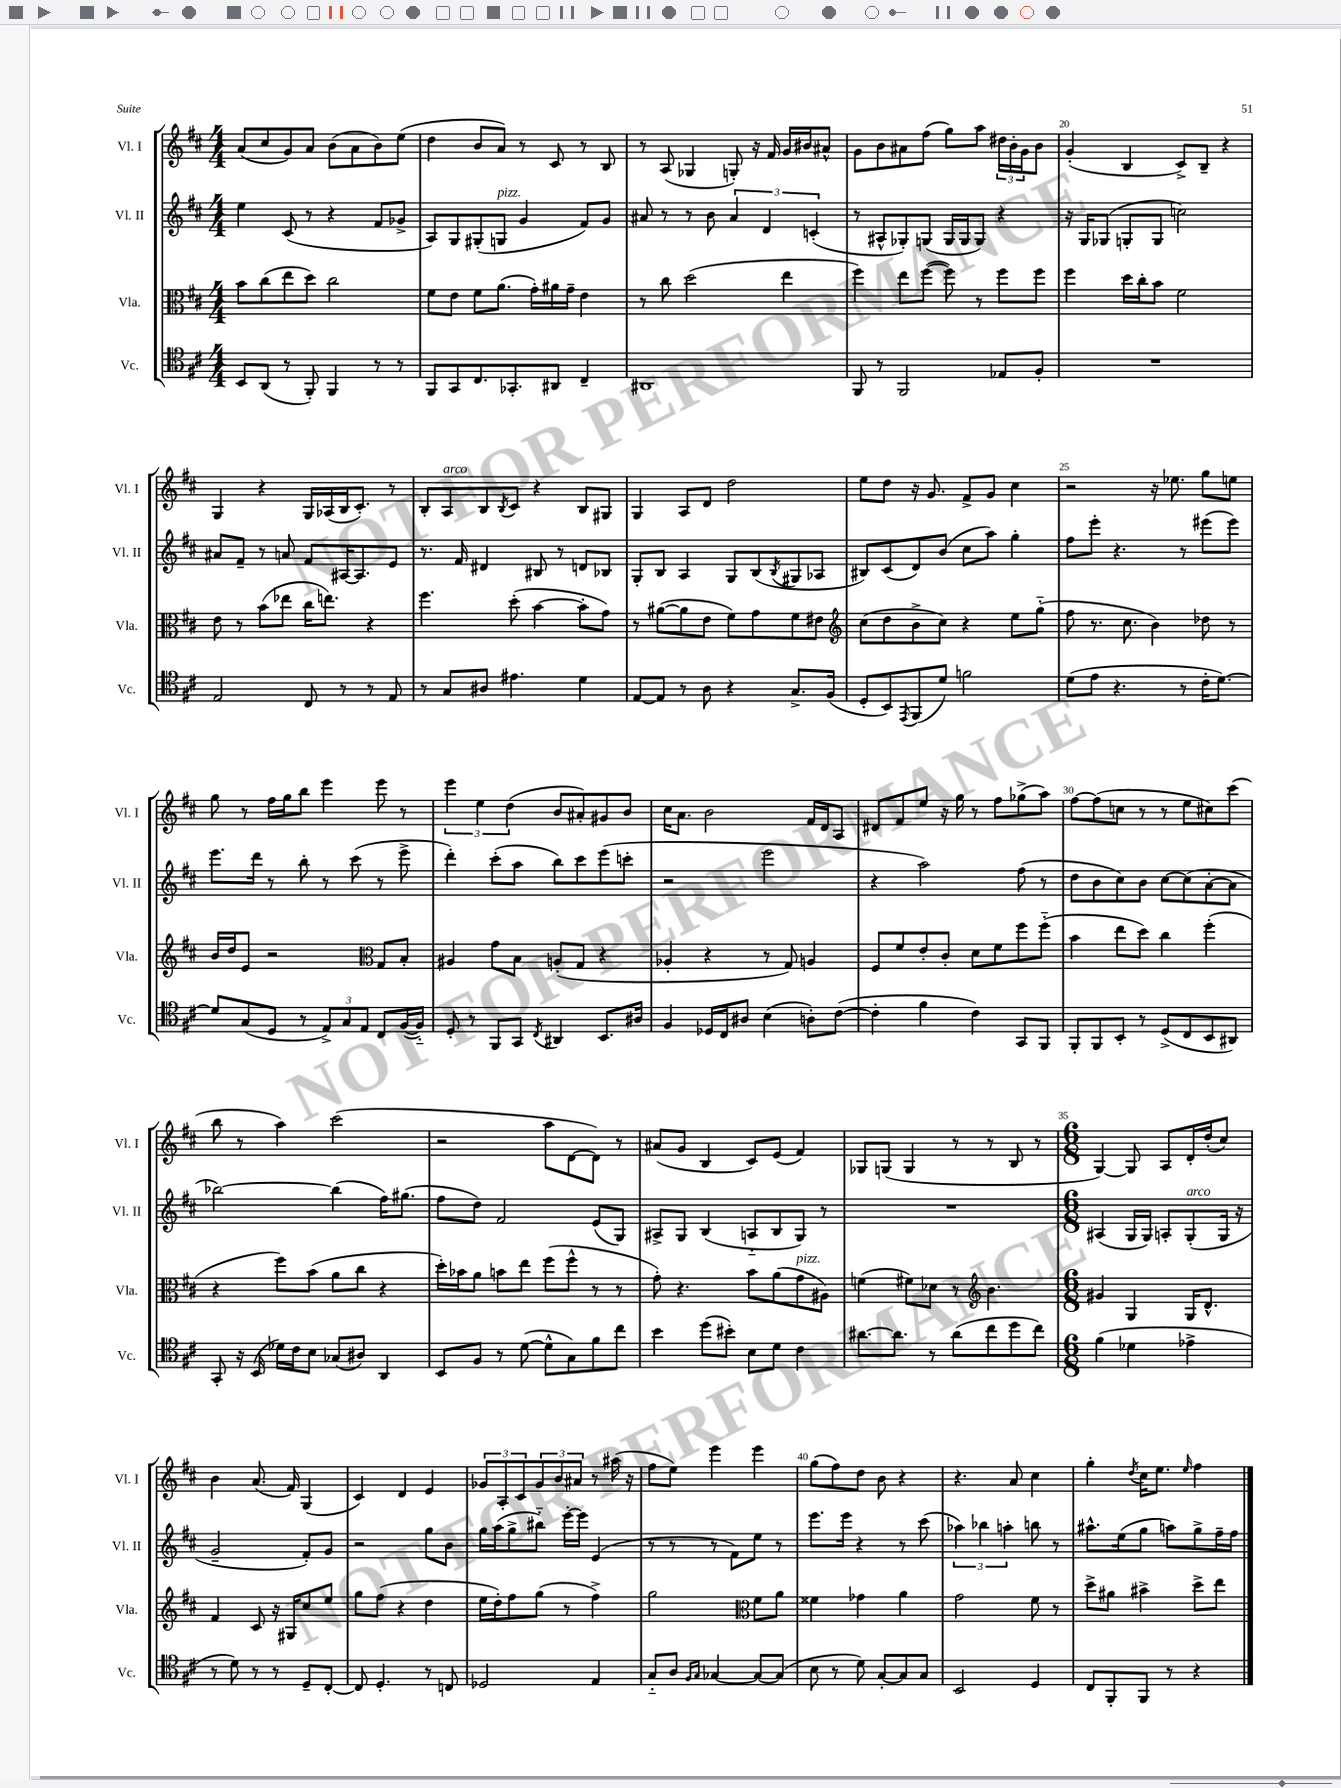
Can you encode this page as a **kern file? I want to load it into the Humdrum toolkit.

**kern	**kern	**kern	**kern
*part4	*part3	*part2	*part1
*staff4	*staff3	*staff2	*staff1
*I"Vc.	*I"Vla.	*I"Vl. II	*I"Vl. I
*I'Vc.	*I'Vla.	*I'Vl. II	*I'Vl. I
*clefC4	*clefC3	*clefG2	*clefG2
*k[f#c#]	*k[f#c#]	*k[f#c#]	*k[f#c#]
*M4/4	*M4/4	*M4/4	*M4/4
=16	=16	=16	=16
8BB/L	8b\L	4ee\	(8a/L
(8AA/J	(8cc#\	.	8cc#/
8r	8ee\	(8c#/	8g/)
8FF#'/)	8dd\J)	8r	8a/J
4FF#/	2cc#\	4r	(8b\L
.	.	.	8a\
8r	.	8f#/L	8b\)
8r	.	8g-X^/J	(8ee\J
=17	=17	=17	=17
8FF#/L	8f#\L	8A/L)	4dd\
8GG/	8e\J	8G/	.
8.C#/	8f#\L	(8G#X'/	8b/L
!	!	!LO:TX:a:i:t=pizz.	!
.	(8.a\J	8Gn/J	8a/J)
8.GG-X'/	.	.	.
.	.	4g/	8r
.	16g'\LL)	.	.
8AA#X/J	16a#X\	.	8c#/
.	16g~\JJ	.	.
4C#~/	4e\	8f#/L)	8r
.	.	8g/J	8B/
=18	=18	=18	=18
1AA#X	8r	8a#X/	8r
.	8cc#\	8r	(8A/
.	(2dd\	8r	4G-X/
.	.	8b\	.
.	.	6a#/	8Gn'/)
.	.	.	16r
.	.	6d/	.
.	.	.	16f#/
.	4ee\	.	16g/LL
.	.	.	16b#X/J
.	.	(6cn'/	.
.	.	.	8a#X^^/J
=19	=19	=19	=19
8FF#/	4ff#\)	8r	8g\L
8r	.	8A#X^^/L	8b\
2FF#/	8ee\L	8G-X'/)	8a#X\
.	([8ff#\J	(8Gn/J	(8ff#\J
.	8ff#\])	16G/LL	8gg\L)
.	.	16G/J	.
.	8r	8G/J)	8aa\J
8E-X/L	8ff#\L	4r	24dd#X\LL
.	.	.	24b'\
.	.	.	24g\J
8F#'/J	8ff#\J	.	8b\J
=20	=20	=20	=20
1r	4ff#\	16r	(4g'/
.	.	16G/KL	.
.	.	(8G-X/J	.
.	16dd\LL	8Gn'/L	4B/
.	16cc#'\J	.	.
.	8b\J	8G/J	.
.	2f#\	2ccn\)	8c#^/L)
.	.	.	8B~/J
.	.	.	4r
!!LO:LB:g=z
=21	=21	=21	=21
2E/	8e\	8a#X/L	4G/
.	8r	8f#~/J	.
.	(8b\L	8r	4r
.	8ee-X\J	8an/	.
8C#/	16cc#\KL	8f#/L	16G/LL
.	8.een\J)	.	(16A-X/
8r	.	[16A#X/K	16B/J
.	.	8.A#/]	8.c#'/J)
8r	4r	.	.
8E/	.	8e/J	8r
=22	=22	=22	=22
8r	4.ff#\	8.r	8B'/L
!	!	!	!LO:TX:a:i:t=arco
8G/L	.	.	8A/
.	.	16f#/	.
8A#X/J	.	4d#X/	8B/
.	.	.	8qB/
4.e#X\	(8dd'\	.	8c#/J
.	[4b\	8B#X/	4r
.	.	8r	.
4d\	8b'\L]	8dn/L	8B/L
.	8g\J)	8B-X/J	8G#X/J
=23	=23	=23	=23
[8E/L	8r	8G'/L	4G/
8E/J]	([8a#X\L	8B/J	.
8r	8a#\]	4A/	8A/L
8A\	8e\J	.	8d/J
4r	8f#\L)	8G/L	2dd\
.	8g\	(8B/	.
.	.	8qB/	.
8.G^/L	8f#\	8G#X/	.
.	8e#X\J	8A-X/J	.
(16F#/Jk	.	.	.
=24	=24	=24	=24
*	*clefG2	*	*
8D'/L	(8cc#\L	8B#X/L)	8ee\L
8BB/)	8dd\	(8c#/	8dd\J
8qEE/	.	.	.
(8FF#/	8b^\	8d/)	16r
.	.	.	8.g/
8d/J)	8cc#\J)	(8b/J	.
2fn\	4r	8cc#\L	8f#^/L
.	.	8aa\J)	8g/J
.	8ee\L	4gg'\	4cc#\
.	(8gg\J	.	.
=25	=25	=25	=25
(8d\L	8ff#\	8ff#\L	2r
8e\J	8.r	8eee'\J	.
4.r	.	4.r	.
.	8.cc#\	.	.
.	4b\)	.	16r
.	.	.	8.ee-X\
8r	.	8r	.
16c#'\KL	8dd-X\	(8eee#X\L	8gg\L
[8.d\J)	.	.	.
.	8r	8eee#\J)	8een\J
!!LO:LB:g=z
=26	=26	=26	=26
8d/L]	16b/LL	8.eee\L	8gg\
.	16dd/J	.	.
(8G/	8e/J	.	8r
.	.	16ddd\Jk	.
8D/J	2r	8r	16ff#\LL
.	.	.	16gg\J
8r	.	8bb'\	8bb\J
12E^/L)	.	8r	4eee\
12G/	.	.	.
.	.	(8ccc#\	.
12E/J	.	.	.
*	*clefC3	*	*
8C#/L	8G/L	8r	8eee\
([16F#/L	8B'/J	8eee^\	8r
16F#/JJ])	.	.	.
=27	=27	=27	=27
8D'/	4A#X/	4ddd'\)	6eee\
8r	.	.	.
.	.	.	6ee\
8FF#/L	8g\L	(8ccc#'\L	.
.	.	.	(6dd\
8GG/J	8B\J	8aa\J	.
8qC#/	.	.	.
4AA#X/	(8An'/L	8bb\L)	8b/L
.	8G/J	8ccc#\	8a#X'/)
8.BB/L	4r	(8eee\	8g#X/
.	.	8cccn'\J	8b/J
16A#X/Jk	.	.	.
=28	=28	=28	=28
4F#/	4A-X'/	2r	16cc#\KL
.	.	.	8.a\J
16D-X/LL	4r	.	2b\
16C#/J	.	.	.
8A#X/J	.	.	.
(4B\	8r	2eee\	.
.	8G/)	.	.
8An'\L)	4An/	.	16f#/LL
.	.	.	16d/J
([8c#\J	.	.	8A/J
=29	=29	=29	=29
4c#'\]	8F#/L	4r	8d#X/L
.	8f#/	.	8f#/
4f#\	8e'/	2aa\)	8ee/J
.	8c#'/J	.	16r
.	.	.	16gg\
4c#\)	8d\L	.	8r
.	8f#\	.	8ff#\L
8GG/L	8ff#\	(8ff#\	(8gg-X^\
8FF#/J	(8ff#\J	8r	8aa\J)
=30	=30	=30	=30
8FF#'/L	4b\	8dd\L	[8ff#\L
8FF#/	.	8b\	(8ff#\]
8BB'/J	8ee\L	8cc#\)	8ccn\J
8r	8dd\J)	8b\J	8r
(8D^/L	4cc#\	[8cc#\L	8r
8C#/	.	(8cc#\]	8ee\L
8BB/	(4ff#'\	[8a'\	8cc#X\)
8AA#X/J)	.	8a\J]	(8ccc#\J
!!LO:LB:g=z
=31	=31	=31	=31
8GG'/	4r	[2bb-X\)	8bb\
16r	.	.	8r
(16BB/	.	.	.
16d-X\LL)	8ff#\L)	.	4aa\)
16c#\J	.	.	.
8B\J	(8b\J	.	.
(8G-X/L	8a\L	(4bb-\]	(2ccc#\
8A#X/J)	8cc#\J	.	.
4AA/	4r	16ff#\KL)	.
.	.	(8.gg#X\J	.
=32	=32	=32	=32
8BB/L	16dd'\LL)	8ff#\L	2r
.	16b-X\J	.	.
8F#/J	8a\J	8dd\J)	.
8r	8bn\L	2f#/	.
([8d\	8ee\J	.	.
8d^^\L]	(8ff#\L	.	8aa\L
8G\)	8ff#^^\J	.	[8d\
8f#\	8r	(8e/L	8d\J])
8cc#\J	8r	8G/J)	8r
=33	=33	=33	=33
4b\	8g'\)	8A#X^/L	(8a#X/L
.	4.r	8G/J	8g/J
(8dd\L	.	(4B/	4B/
8b#X'\J)	.	.	.
8B\L	8b\L	8An/L	8c#/L)
8d\J	(8a\	8B/	(8e/J
!	!LO:TX:a:i:t=pizz.	!	!
4c#\	8g\	8G/J)	4f#/)
.	8A#X\J)	8r	.
=34	=34	=34	=34
[8.a#X\L	(4fn\	1r	8G-X/L
.	.	.	(8Gn/J
8.a#\J]	.	.	.
.	8f#X\L)	.	4G/
8r	8d-X\J	.	.
(8a#\L	8r	.	8r
*	*clefG2	*	*
8cc#\	4.b\	.	8r
8dd\	.	.	8B/
8cc#\J)	.	.	8r
=35	=35	=35	=35
*M6/8	*M6/8	*M6/8	*M6/8
(4f#\	4g#X/	(4A#X/	[4G/)
4d-X\	4G/	16G/LL	8G/]
.	.	16G/JJ)	.
.	.	8An'/L	8A/L
!	!	!LO:TX:a:i:t=arco	!
4e-X^\	16G/KL	(8G'/	16d'/L
.	8.d^^/J	.	(16dd'/J
.	.	16G/Jk	8cc#/J)
.	.	16r	.
!!LO:LB:g=z
=36	=36	=36	=36
8r	4f#/	2g~/	4b\
8d\)	.	.	.
8r	8c#/	.	(8.a/
8r	16r	.	.
.	16G#X/KL	.	16f#/)
8D~/L	8cc#/	8f#'/L)	(4G/
[8C#'/J	8ee/J	8g/J	.
=37	=37	=37	=37
8C#/]	8gg\L	2r	4c#/)
4.D'/	(8ff#\J	.	.
.	4r	.	4d/
8r	4dd\	8gg\L	4e/
8Cn/	.	8b\J	.
=38	=38	=38	=38
2D-X/	16ee\LL	16gg\LL	12g-X/L
.	16dd'\J)	(16aa\J	.
.	.	.	12A'/
.	8ff#\	8gg^\	.
.	.	.	12c#/
.	(8gg\J	8bb#X\J)	12g-/
.	.	.	12b/
.	8r	[16eee'\LL	.
.	.	.	12a#X/J
.	.	16eee\JJ]	.
4E/	4ff#^\)	(4e/	8r
.	.	.	(16aa#X\
.	.	.	16r
=39	=39	=39	=39
8G/L	2gg\	8r	8ff#\L
8A/J	.	8r	8ee\J)
16qqF#/LL	.	.	.
16qqG/JJ	.	.	.
[4G-X/	.	8r	4eee\
.	.	8f#\L)	.
*	*clefC3	*	*
8G-/L_	8f#\L	8ee\J	4eee\
(8G-/J]	8a\J	8r	.
=40	=40	=40	=40
8B\	4f##X\	8.eee\L	(8gg\L
8r	.	.	8ff#\)
.	.	16eee\Jk	.
8d\)	4g-X\	4r	8dd\J
[8G'/L	.	.	8b\
8G/]	4a\	8r	4r
8G/J	.	(8ccc#\	.
=41	=41	=41	=41
2BB/	2g\	6aa-X\)	4.r
.	.	6bb-X\	.
.	.	6aan'\	.
.	.	.	8a/
4D/	8f#\	8bbn\	4cc#\
.	8r	8r	.
=42	=42	=42	=42
8C#/L	8dd^\L	8.aa#X^^\L	4gg'\
8FF#'/	8a#X\J	.	.
.	.	(16ee\k	.
.	.	.	8qdd/
8FF#/J	4b#X^\	8gg\J	16cc#\KL
.	.	.	8.ee\J
8r	.	8aan\L)	.
.	.	.	16qqee/
4r	8dd^\L	8gg^\	4ff#\
.	8ee\J	16ff#~\L	.
.	.	16ff#\JJ	.
==	==	==	==
*-	*-	*-	*-
